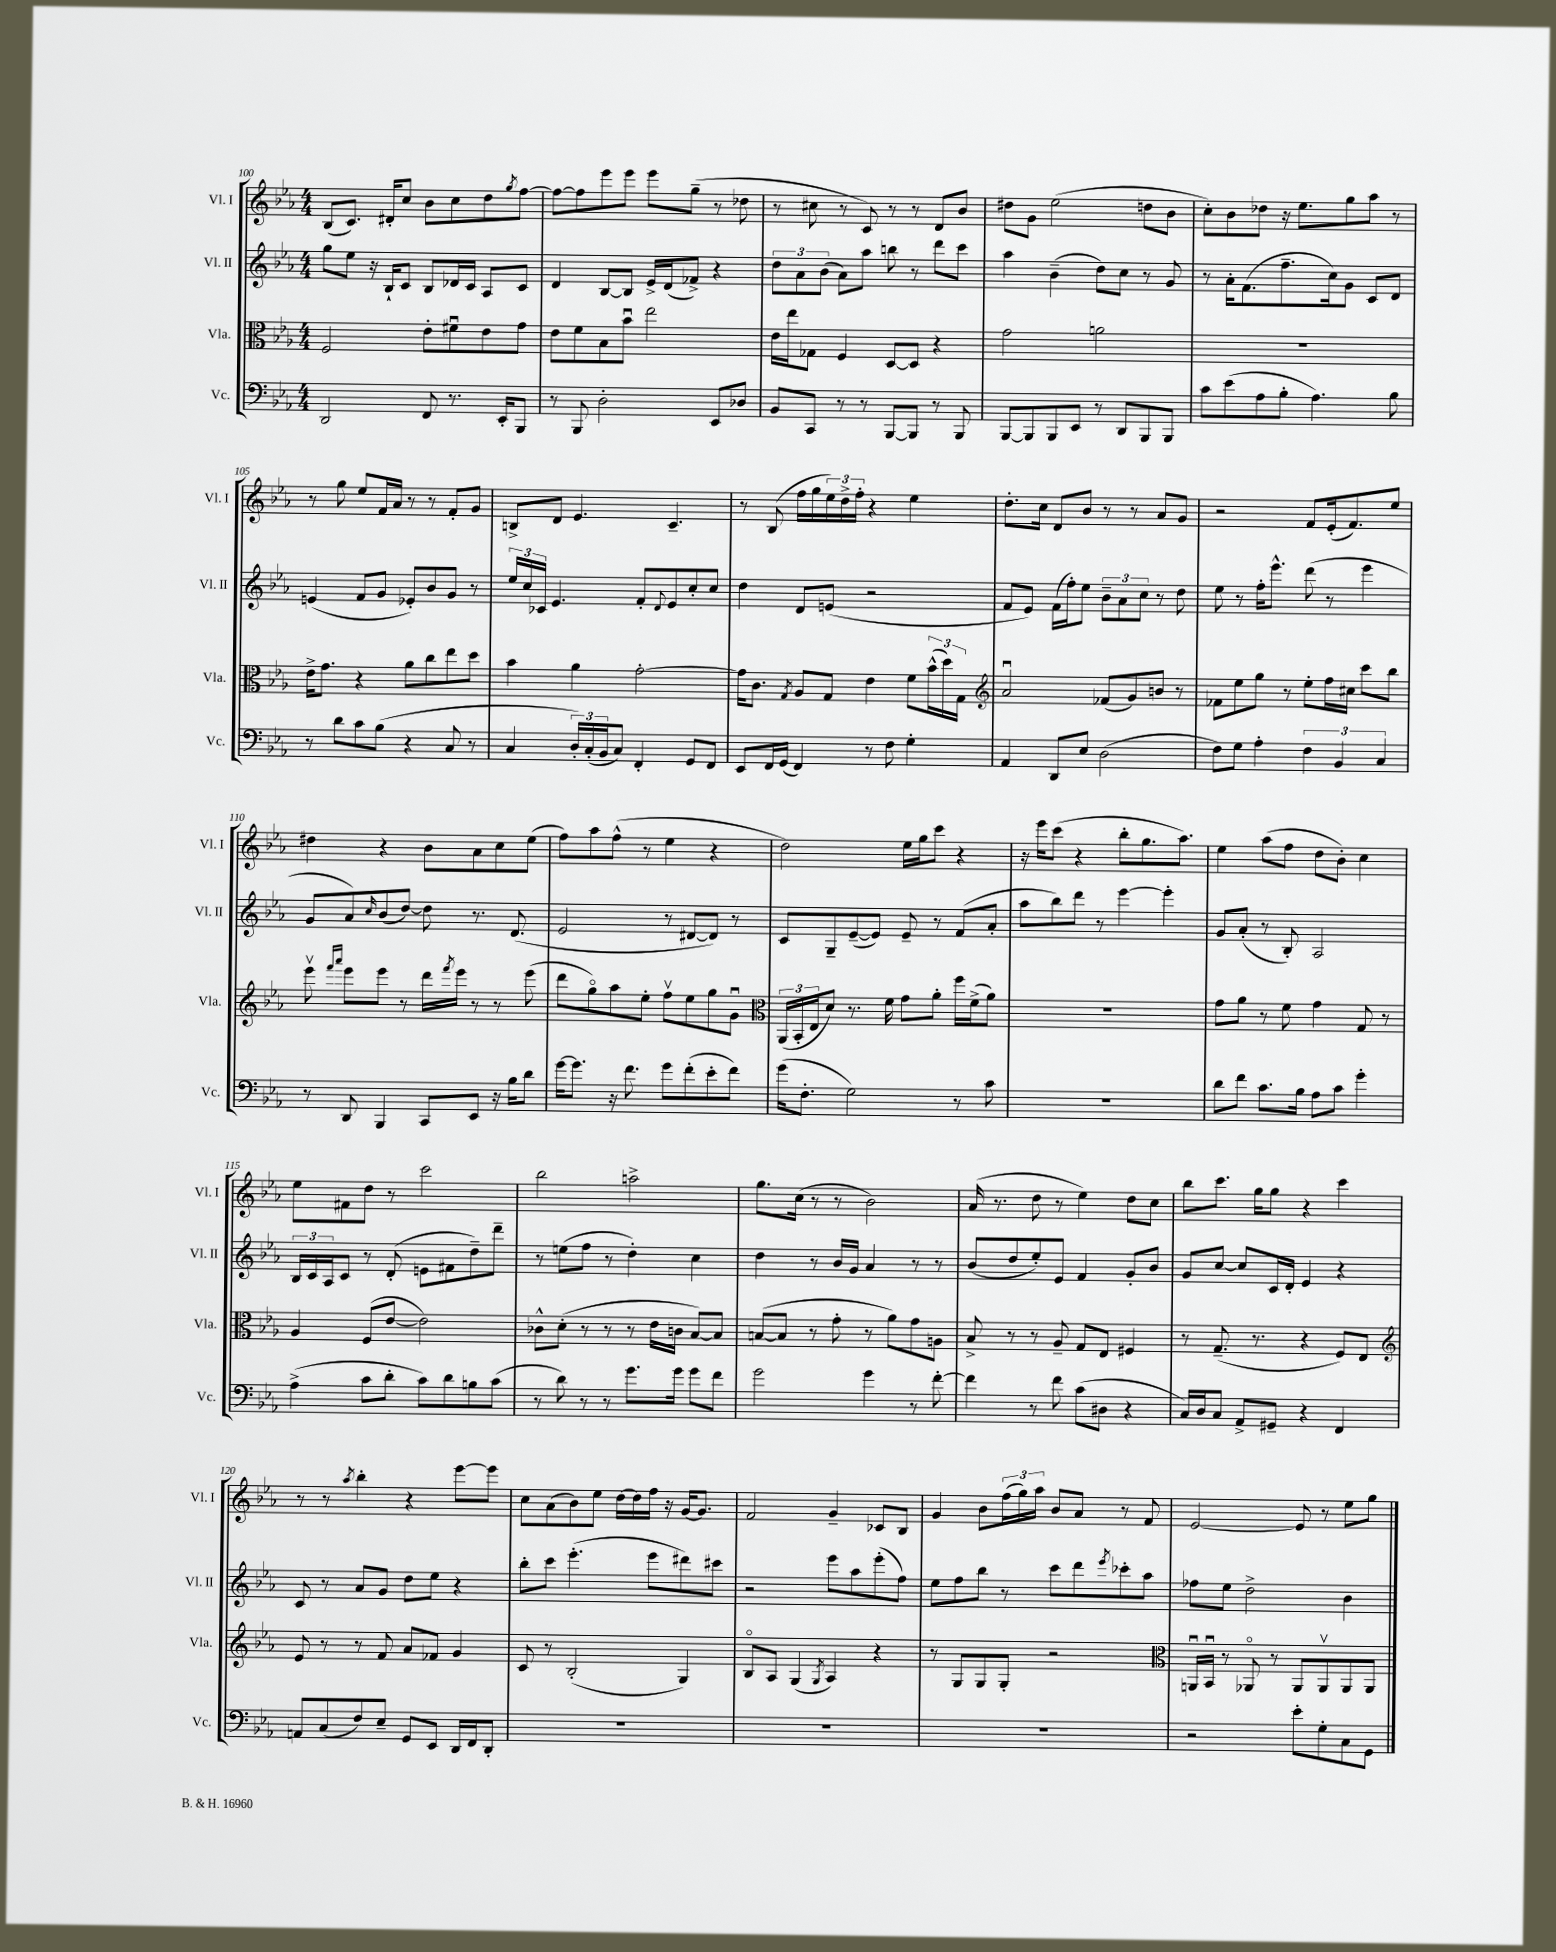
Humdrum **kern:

**kern	**kern	**kern	**kern
*part4	*part3	*part2	*part1
*staff4	*staff3	*staff2	*staff1
*I"Vc.	*I"Vla.	*I"Vl. II	*I"Vl. I
*I'Vc.	*I'Vla.	*I'Vl. II	*I'Vl. I
*clefF4	*clefC3	*clefG2	*clefG2
*k[b-e-a-]	*k[b-e-a-]	*k[b-e-a-]	*k[b-e-a-]
*M4/4	*M4/4	*M4/4	*M4/4
=100	=100	=100	=100
2DD/	2F/	8gg\L	(8B-/L
.	.	8ee-\J	8.c/J)
.	.	16r	.
.	.	16B-`/KL	16d#X'/KL
.	.	8c/J	8cc/J
8FF/	8e-'\L	8B-/L	8b-\L
8.r	8f#Xu\	16d-X/L	8cc\
.	.	16c/JJ	.
.	8e-\	8A-/L	8dd\
16EE-'/KL	.	.	.
.	.	.	8qgg/
8BBB-/J	8g\J	8c/J	[8ff\J
=101	=101	=101	=101
8r	8e-\L	4d/	8ff\L_
8BBB-/	8f\	.	8ff\]
2D'\	8B-\	[8B-/L	8eee-\
.	8b-u\J	8B-/J]	8eee-\J
.	2ee-\	16e-^/LL	8eee-\L
.	.	(16d/J	.
.	.	8f-X^/J)	(8gg~\J
8EE-/L	.	4r	8r
8D-X/J	.	.	8dd-X\
=102	=102	=102	=102
8BB-/L	16e-\LL	12dd\L	8r
.	16ee-\J	.	.
.	.	12a-\	.
8CC/J	8G-X\J	.	8cc#X\
.	.	(12b-\J	.
8r	4F/	8a-\L)	8r
8r	.	8aa-\J	8c/)
[8BBB-/L	[8D/L	8bbn\	8r
8BBB-/J]	8D/J]	8r	8r
8r	4r	8ddd\L	8d/L
8BBB-/	.	8ccc\J	8b-/J
=103	=103	=103	=103
[8BBB-/L	2g\	4aa-\	8dd#X\L
8BBB-/]	.	.	8g\J
8BBB-/	.	(4b-~\	(2ee-\
8EE-/J	.	.	.
8r	2an\	8dd\L)	.
8DD/L	.	8cc\J	.
8BBB-/	.	8r	8ddn\L
8BBB-/J	.	8g/	8b-\J
=104	=104	=104	=104
8c\L	1r	8r	8cc'\L)
(8e-\	.	16a-'\KL	8b-\
.	.	(8.f\	.
8A-\	.	.	8dd-X\J
8B-'\J	.	8.ff~\	16r
.	.	.	8.ee-\L
4.A-\)	.	.	.
.	.	16cc\k)	.
.	.	8g\J	8gg\
.	.	8c/L	8aa-\J
8B-\	.	8d/J	8r
!!LO:LB:g=z
=105	=105	=105	=105
8r	16e-^\KL	(4en/	8r
.	8.g\J	.	.
8d\L	.	.	8gg\
8c\	4r	8f/L	8ee-/L
(8B-\J	.	8g/J	16f/L
.	.	.	16a-/JJ
4r	8a-\L	8e-X'/L)	8r
.	8cc\	8b-/	8r
8C/	8ee-\	8g/J	8f'/L
8r	8dd\J	8r	8g/J
=106	=106	=106	=106
4C/	4b-\	24ee-/LL	8Bn^/L
.	.	24cc/	.
.	.	24c-X/JJ	.
.	.	4.e-/	8d/J
24D'/LL)	4a-\	.	4.e-/
(24C'/	.	.	.
24BB-/J	.	.	.
8C/J)	.	.	.
4FF'/	[2g'\	8f'/L	.
.	.	8qqd/	.
.	.	8e-/	4.c~/
8GG/L	.	8cc'/	.
8FF/J	.	8cc/J	.
=107	=107	=107	=107
8EE-/L	16g\KL]	4dd\	8r
.	8.c\J	.	.
16FF/L	.	.	(8B-/
(16GG/JJ	.	.	.
.	8qG/	.	.
4FF/)	8A-/L	8d/L	16ff\LL
.	.	.	16gg\
.	8G/J	(8en/J	24ee-\)
.	.	.	24dd^\
.	.	.	24ff'\JJ
8r	4e-\	2r	4r
8F\	.	.	.
4G'\	8f\L	.	4ee-\
.	(24b-^^\L	.	.
.	24dd\)	.	.
.	24G\JJ	.	.
=108	=108	=108	=108
*	*clefG2	*	*
4AA-/	2a-u/	8f/L	8.dd'\L
.	.	8e-/J)	.
.	.	.	16cc\Jk
8DD/L	.	(16f\LL	8d/L
.	.	16ff'\J)	.
8E-/J	.	8ee-\J	8b-/J
(2D\	(8f-X/L	12b-~\L	8r
.	.	12a-\	.
.	8g/)	.	8r
.	.	12cc\J	.
.	8bn/J	8r	8a-/L
.	8r	8dd\	8g/J
=109	=109	=109	=109
8F\L)	8f-X\L	8ee-\	2r
8G\J	8ee-\	8r	.
4A-'\	8gg\J	16ff'\KL	.
.	.	8.eee-^^\J	.
.	8r	.	.
6F\	8ee-'\L	(8ddd\	8f/L
.	16ff\L	8r	(16e-'/k
6BB-/	.	.	.
.	16cc#X\JJ	.	8.f/)
.	8ccc\L	4eee-\	.
6C/	.	.	.
.	8bb-\J	.	8ee-/J
!!LO:LB:g=z
=110	=110	=110	=110
8r	8eee-v\	8g/L	4dd#X\
.	16qqfff/LL	.	.
.	16qqaaa-/JJ	.	.
8DD/	8eee-\L	8a-/)	.
.	.	16qqcc/	.
4BBB-/	8eee-\J	(8b-/	4r
.	8r	[8dd/J)	.
8CC/L	16ddd\LL	8dd\]	8b-\L
.	8qfff/	.	.
.	16eee-\JJ	.	.
8EE-/J	8r	8.r	8a-\
16r	8r	.	8cc\
16B-\KL	.	(8.d/	.
8d\J	(8eee-\	.	(8ee-\J
=111	=111	=111	=111
[16g\KL	8ddd\L	2e-/	8ff\L)
8.g\J]	.	.	.
.	8gg\)	.	8aa-\
16r	8aa-\	.	(8ff^^\J
8.f\	.	.	.
.	8ee-'\J	.	8r
8g\L	8ffv\L	8r	4ee-\
(8f'\	8ee-\	[8d#X/L	.
8e-'\	8gg\	8d#/J])	4r
8f\J)	8gu\J	8r	.
=112	=112	=112	=112
*	*clefC3	*	*
(16g\KL	(24AA-/LL	8c/L	2dd\)
.	24BB-'/	.	.
8.F'\J	.	.	.
.	24E-/J	.	.
.	8d/J)	8G~/	.
2G\)	8.r	([8e-~/	.
.	.	8e-/J])	.
.	16f\	.	.
.	8g\L	8e-~/	16ee-\LL
.	.	.	16gg\J
.	8a-'\J	8r	8ccc\J
8r	16ff\LL	(8f/L	4r
.	(16f^\J	.	.
8c\	8a-\J)	8a-'/J	.
=113	=113	=113	=113
1r	1r	8aa-\L	16r
.	.	.	16eee-\KL
.	.	8bb-\)	(8ccc\J
.	.	8ddd\J	4r
.	.	8r	.
.	.	[4eee-\	8bb-'\L
.	.	.	8.gg\
.	.	4eee-'\]	.
.	.	.	8.aa-\J)
=114	=114	=114	=114
8d\L	8g\L	8g/L	4ee-\
8f\J	8a-\J	(8a-'/J	.
8.c\L	8r	8r	(8aa-\L
.	8f\	8B-'/)	8ff\J
16B-\Jk	.	.	.
8A-\L	4g\	2A-/	8dd\L
8c\J	.	.	8b-'\J)
4g'\	8G/	.	4cc\
.	8r	.	.
!!LO:LB:g=z
=115	=115	=115	=115
(4A-^\	4A-/	24B-/LL	8ee-\L
.	.	24c/	.
.	.	24A-/J	.
.	.	8c/J	8f#X\
8c\L	(8F/L	8r	8dd\J
8d'\J	[8e-/J	(8d'/	8r
8c\L)	2e-\])	8en\L	2ccc\
8d\	.	8f#X\	.
8Bn\	.	8dd~\)	.
(8c\J	.	8ddd~\J	.
=116	=116	=116	=116
8r	8c-X^^\L	8r	2bb-\
8d\)	(8d'\J	(8een\L	.
8r	8r	8ff\J	.
8r	8r	8r	.
8.g\L	8r	4dd'\)	2aan^\
.	16e-\LL	.	.
16g\Jk	16cn\JJ	.	.
8g\L	[8B-/L)	4cc\	.
8f\J	8B-/J]	.	.
=117	=117	=117	=117
2g\	([8Bn/L	4dd\	8.gg\L
.	8B/J]	.	.
.	.	.	(16cc\Jk
.	8r	8r	8r
.	8g'\	16b-/LL	8r
.	.	16g/JJ	.
4g\	8r	4a-/	2b-\)
.	8a-\L)	.	.
8r	8g\	8r	.
[8f'\	8An\J	8r	.
=118	=118	=118	=118
4f\]	8B-^/	(8b-/L	(16a-/
.	.	.	8.r
.	8r	8dd/	.
8r	8r	8ee-'/)	8dd\
8f\	8A-~/	8e-/J	8r
(8c\L	8G/L	4f/	4ee-\)
8D#X\J	8E-/J	.	.
4r	4F#X/	8g'/L	8dd\L
.	.	8b-/J	8cc\J
=119	=119	=119	=119
16C/LL)	8r	8g/L	8bb-\L
16D/J	.	.	.
8C/J	(8.G~/	[8cc/J	8.ccc\J
8AA-^/L	.	8cc/L]	.
.	8.r	.	16gg\KL
8GG#X~/J	.	16c/L	8gg\J
.	.	16d'/JJ	.
4r	4r	4e-/	4r
4FF/	8F/L)	4r	4ccc\
.	8E-/J	.	.
!!LO:LB:g=z
=120	=120	=120	=120
*	*clefG2	*	*
8AAn/L	8e-/	8c/	8r
(8C/	8r	8r	8r
.	.	.	8qaa-/
8F/)	8r	8a-/L	4bb-'\
8E-~/J	8f/	8g/J	.
8GG/L	8a-/L	8dd\L	4r
8EE-/J	8f-X/J	8ee-\J	.
16DD/LL	4g/	4r	[8eee-\L
16FF/J	.	.	.
8DD'/J	.	.	8eee-\J]
=121	=121	=121	=121
1r	8c/	8bb-'\L	8cc\L
.	8r	8ccc\J	(8a-\
.	(2B-'/	(4.eee-'\	8b-\)
.	.	.	8ee-\J
.	.	.	[16dd\LL
.	.	.	16dd\]
.	.	8eee-\L	16ff\JJ
.	.	.	16r
.	4G/)	8ddd#X\)	[16g/KL
.	.	.	8.g/J]
.	.	8ccc#X\J	.
=122	=122	=122	=122
1r	8B-/L	2r	2f/
.	8A-/J	.	.
.	(4G/	.	.
.	8qG/	.	.
.	4A-/)	8eee-\L	4g~/
.	.	8aa-\	.
.	4r	(8eee-'\	8c-X/L
.	.	8ff\J)	8B-/J
=123	=123	=123	=123
1r	8r	8ee-\L	4g/
.	8G/L	8ff\	.
.	8G/	8bb-\J	8b-\L
.	8G'/J	8r	(24ff\L
.	.	.	24gg\)
.	.	.	24aa-\JJ
.	2r	8ccc\L	8b-/L
.	.	8ddd\	8a-/J
.	.	8qeee-/	.
.	.	8ccc-X'\	8r
.	.	8aa-\J	8f/
=124	=124	=124	=124
*	*clefC3	*	*
2r	16AAnu/LL	8ff-X\L	[2e-/
.	16BB-u/JJ	.	.
.	8r	8ee-\J	.
.	8AA-X/	2dd^\	.
.	8r	.	.
8e-'\L	8AA-/L	.	8e-/]
8G'\	8AA-v/	.	8r
8C\	8AA-/	4b-\	8ee-\L
8GG\J	8AA-/J	.	8gg\J
==	==	==	==
*-	*-	*-	*-
